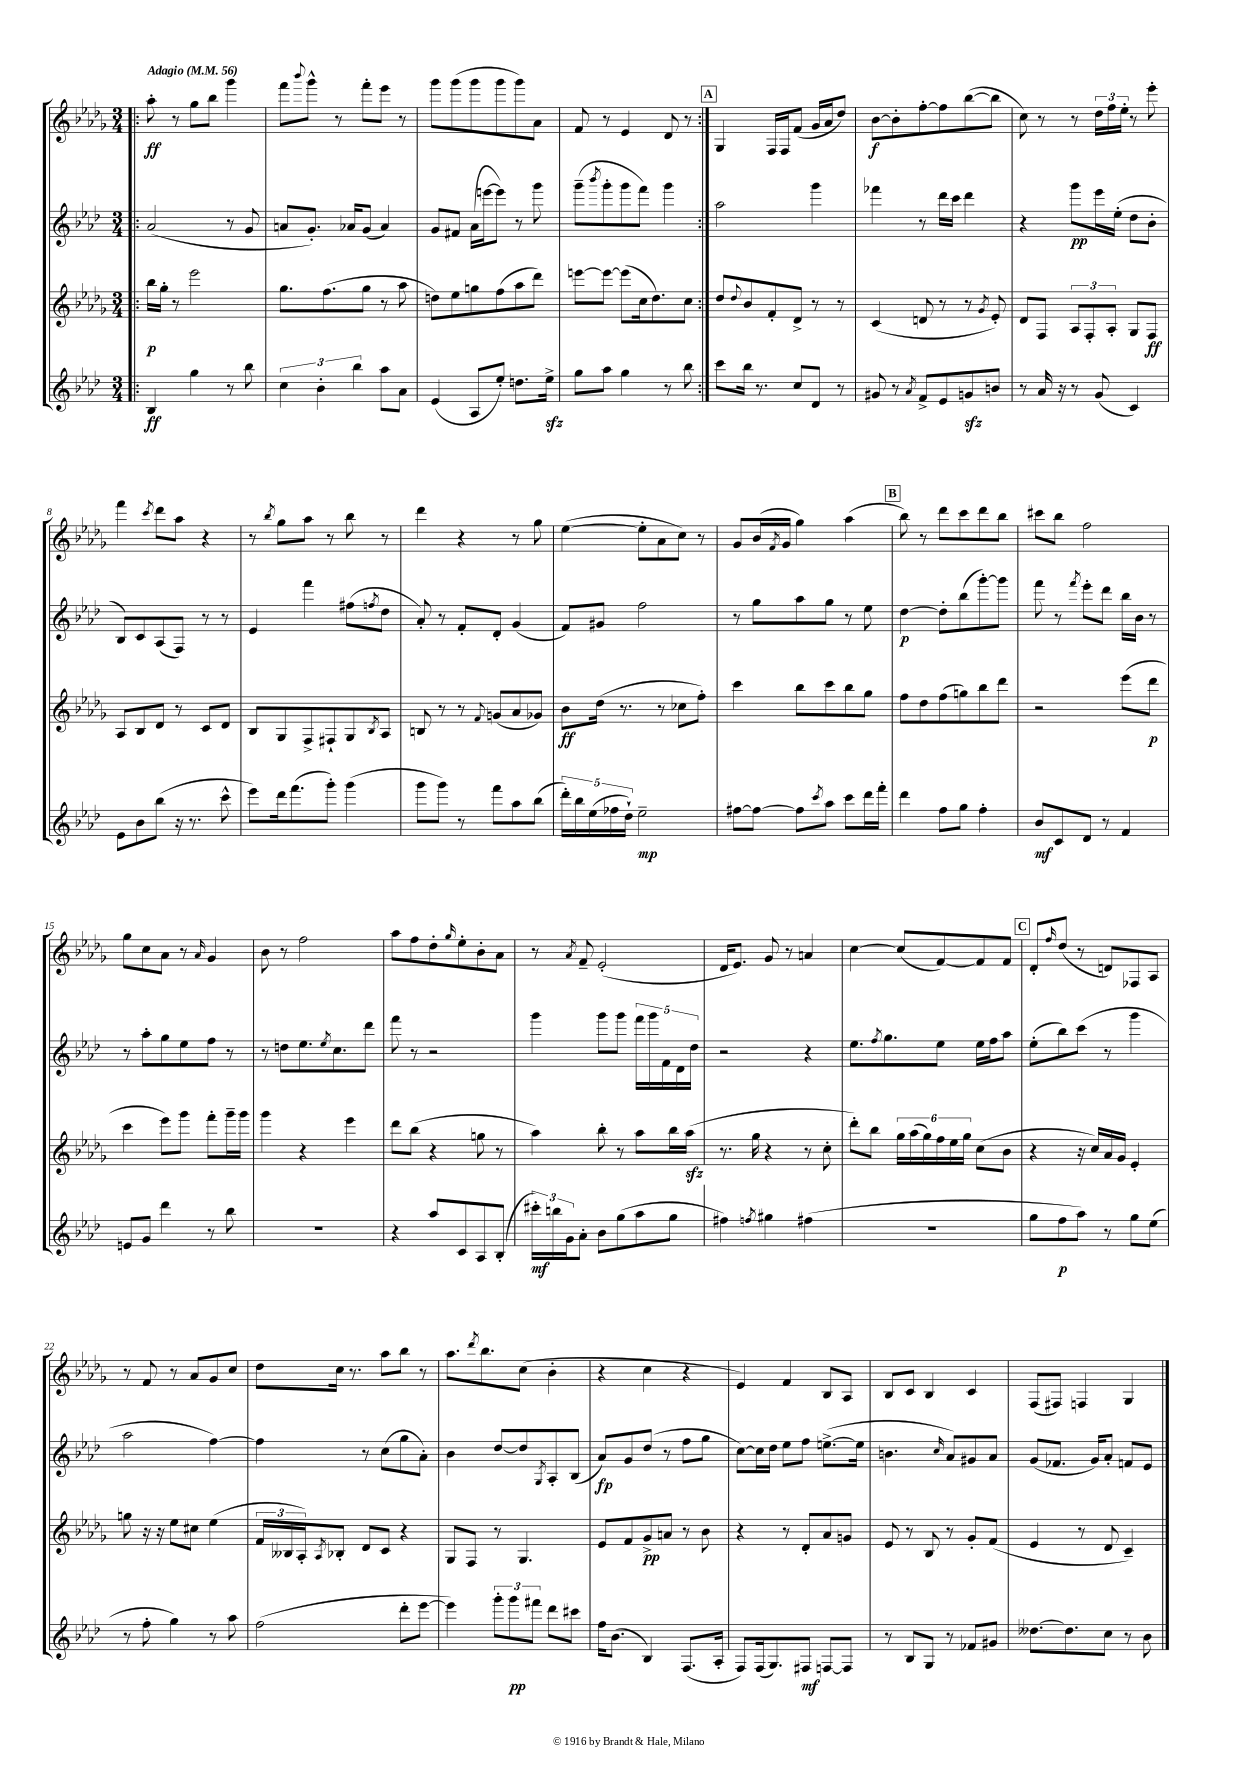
<<
\new StaffGroup <<
\new Staff = "s0" {
    \clef treble \key des \major \numericTimeSignature \time 3/4 \tempo "Adagio" 4 = 56
    \repeat volta 2 { \bar ".|:" aes''8-.\ff r8 ges''8 bes''8 ges'''4 |
    f'''8 \appoggiatura { bes'''8 } ges'''8-^ r8 f'''8-. ees'''8 r8 |
    ges'''8 ges'''8( ges'''8 ges'''8 ges'''8) aes'8 |
    f'8 r8 ees'4 des'8 r8 | }
    \mark \markup { \box "A" } ges4 f16 f16 f'8( ges'16 aes'16 des''8) |
    bes'8~\f bes'8-. f''8~-. f''8 bes''8~( bes''8 |
    c''8) r8 r8 \tuplet 3/2 { des''16 f''16 ees''16-. } r8 ees'''8-. |
    f'''4 \acciaccatura { c'''8 } des'''8 aes''8 r4 |
    r8 \acciaccatura { bes''8 } ges''8 aes''8 r8 bes''8 r8 |
    des'''4 r4 r8 ges''8 |
    ees''4~( ees''8-. aes'8 c''8) r8 |
    ges'8 bes'16( \acciaccatura { f'8 } ges'16 ges''4) aes''4( |
    \mark \markup { \box "B" } bes''8) r8 des'''8 c'''8 des'''8 bes''8 |
    cis'''8 bes''8 f''2 |
    ges''8 c''8 aes'8 r8 \grace { aes'16 } ges'4 |
    bes'8 r8 f''2 |
    aes''8 f''8 des''8-. \grace { ges''16 } ees''8-. bes'8-. aes'8 |
    r8 \acciaccatura { aes'8 } f'8-- ees'2-.( |
    des'16 ees'8.) ges'8 r8 a'4 |
    c''4~ c''8( f'8~) f'8 f'8 |
    \mark \markup { \box "C" } des'8-. \grace { f''16 } des''8( r8 d'8) fes8 aes8 |
    r8 f'8 r8 aes'8 ges'8 c''8 |
    des''8 c''16 r8. aes''8 bes''8 r8 |
    aes''8. \acciaccatura { des'''8 } bes''8. c''8( bes'4-. |
    r4 c''4 r4 |
    ees'4) f'4 bes8 aes8 |
    bes8 c'8 bes4 c'4 |
    f8( fis8) f4 ges4 \bar "|." |
}
\new Staff = "s1" {
    \clef treble \key aes \major \numericTimeSignature \time 3/4
    \repeat volta 2 { \bar ".|:" aes'2( r8 g'8 |
    a'8 g'8.-.) aes'16 g'8( aes'4) |
    g'8 fis'8 aes'16( e'''16~ e'''8) r8 g'''8 |
    g'''8--( \acciaccatura { bes'''8 } g'''8-. g'''8 f'''8) g'''4 | }
    \mark \markup { \box "A" } aes''2 g'''4 |
    fes'''4 r8 des'''16 c'''16 des'''4 |
    r4 g'''8\pp ees'''16 ees''16-.( des''8 bes'8-. |
    bes8) c'8 aes8( f8) r8 r8 |
    ees'4 f'''4 fis''8( \acciaccatura { f''8 } des''8 |
    aes'8-.) r8 f'8-. des'8-. g'4( |
    f'8) gis'8 f''2 |
    r8 g''8 aes''8 g''8 r8 ees''8 |
    \mark \markup { \box "B" } des''4~\p des''8-. bes''8( g'''8~-.) g'''8 |
    f'''8 r8 \acciaccatura { f'''8 } ees'''8-. des'''8 bes''16 bes'16 r8 |
    r8 aes''8-. g''8 ees''8 f''8 r8 |
    r8 d''8 ees''8. \acciaccatura { ees''8 } c''8. des'''8 |
    f'''8 r8 r2 |
    g'''4 g'''8 g'''8 \tuplet 5/4 { f'''16 g'''16 f'16 des'16 des''16 } |
    r2 r4 |
    ees''8. \acciaccatura { f''8 } g''8. ees''8 ees''16 f''16 aes''8 |
    \mark \markup { \box "C" } ees''8-.( bes''8) c'''8( r8 g'''4 |
    aes''2 f''4~) |
    f''4 r8 c''8( g''8 aes'8-.) |
    bes'4 des''8~ des''8 \acciaccatura { g8 } aes8-. bes8( |
    aes'8\fp) g'8 des''8( r8 f''8 g''8 |
    c''8~) c''16 des''16 ees''8 f''8 e''8.~->( e''16 |
    b'4. \grace { c''16 } aes'8) gis'8 aes'8 |
    g'8( fes'8. g'16) aes'8-. f'8 ees'8 \bar "|." |
}
\new Staff = "s2" {
    \clef treble \key des \major \numericTimeSignature \time 3/4
    \repeat volta 2 { \bar ".|:" bes''16\p ges''16-. r8 ees'''2 |
    ges''8. f''8.( ges''8 r8 aes''8 |
    d''8) ees''8 g''8 f''8( aes''8 des'''8) |
    e'''8~ e'''8~ e'''8( c''16 des''8.) c''8 | }
    \mark \markup { \box "A" } des''8 \appoggiatura { des''8 } bes'8 f'8-. des'8-> r8 r8 |
    c'4( d'8 r8 r8 \acciaccatura { ges'8 } ees'8-.) |
    des'8 f8 \tuplet 3/2 { aes8 f8-. aes8-. } ges8 f8\ff |
    aes8 bes8 des'8 r8 c'8 des'8 |
    bes8 ges8 f8-> fis8-! ges8 \acciaccatura { bes8 } aes8 |
    b8 r8 r8 \appoggiatura { f'8 } g'8( aes'8 ges'8) |
    bes'8\ff des''16( r8. r8 ces''8 f''8-.) |
    c'''4 bes''8 c'''8 bes''8 ges''8 |
    \mark \markup { \box "B" } f''8 des''8 f''8( g''8) bes''8 des'''8 |
    r2 ees'''8( des'''8\p |
    c'''4 ees'''8) ges'''8 f'''8-. ges'''16-- ges'''16 |
    ges'''4 r4 ees'''4 |
    des'''8 bes''8( r4 g''8 r8 |
    aes''4) bes''8-. r8 aes''8 bes''16 aes''16\sfz( |
    r8. ges''16 r4 r8 c''8-. |
    des'''8-.) bes''8 \tuplet 6/4 { ges''16 aes''16( ges''16) f''16 ees''16 ges''16 } c''8( bes'8 |
    \mark \markup { \box "C" } r4 r16 c''16) aes'16 ges'16 ees'4-. |
    g''8 r16 r16 ees''8 cis''8 ees''4( |
    \tuplet 3/2 { f'16 beses16 aes16-.) } \acciaccatura { aes8 } bes8-. des'8 c'8 r4 |
    ges8 f8 r8 ges4. |
    ees'8 f'8 ges'8->\pp a'8 r8 bes'8 |
    r4 r8 des'8-. aes'8 g'8 |
    ees'8 r8 bes8 r8 ges'8-. f'8( |
    ees'4 r8 des'8 c'4--) \bar "|." |
}
\new Staff = "s3" {
    \clef treble \key aes \major \numericTimeSignature \time 3/4
    \repeat volta 2 { \bar ".|:" bes4\ff g''4 r8 bes''8 |
    \tuplet 3/2 { c''4 bes'4-. bes''4 } aes''8 aes'8 |
    ees'4( aes8 ees''8-.) d''8. ees''16->\sfz |
    g''8 aes''8 g''4 r8 bes''8 | }
    \mark \markup { \box "A" } c'''8 bes''16 r8. c''8 des'8 r8 |
    gis'8 r8 \acciaccatura { aes'8 } f'8-> ees'8 g'8\sfz b'8 |
    r8 aes'16 r16 r8 g'8( c'4) |
    ees'8 bes'8 bes''8( r16 r8. c'''8-^ |
    ees'''8) des'''16 f'''8.( g'''8-.) g'''4( |
    g'''8 g'''8) r8 f'''8 aes''8 bes''8( |
    \tuplet 5/4 { des'''16-.) bes''16 ees''16( fes''16 des''16-!) } ees''2--\mp |
    fis''8~ fis''8~ fis''8 \acciaccatura { c'''8 } aes''8 c'''8 des'''16 f'''16-. |
    \mark \markup { \box "B" } des'''4 f''8 g''8 f''4-. |
    bes'8\mf c'8 des'8 r8 f'4 |
    e'8 g'8 des'''4 r8 bes''8 |
    R2. |
    r4 aes''8 c'8 aes8 bes8-.( |
    \tuplet 3/2 { cis'''16-.\mf) b''16 g'16 } aes'8-. bes'8 g''8( aes''8 g''8 |
    fis''4) \acciaccatura { f''8 } gis''4 fis''4( |
    R2. |
    \mark \markup { \box "C" } g''8 f''8\p aes''8) r8 g''8 ees''8( |
    r8 f''8-. g''4) r8 aes''8 |
    f''2( des'''8-. ees'''8~ |
    ees'''4) \tuplet 3/2 { g'''8-. g'''8\pp fis'''8 } des'''8 cis'''8 |
    f''16 bes'8.( bes4) f8.( aes16-. |
    f8) f16( g8.) fis8\mf f8~ f8 |
    r8 bes8 g8 r8 fes'8 gis'8 |
    deses''8.~ deses''8. c''8 r8 bes'8 \bar "|." |
}
>>
>>
